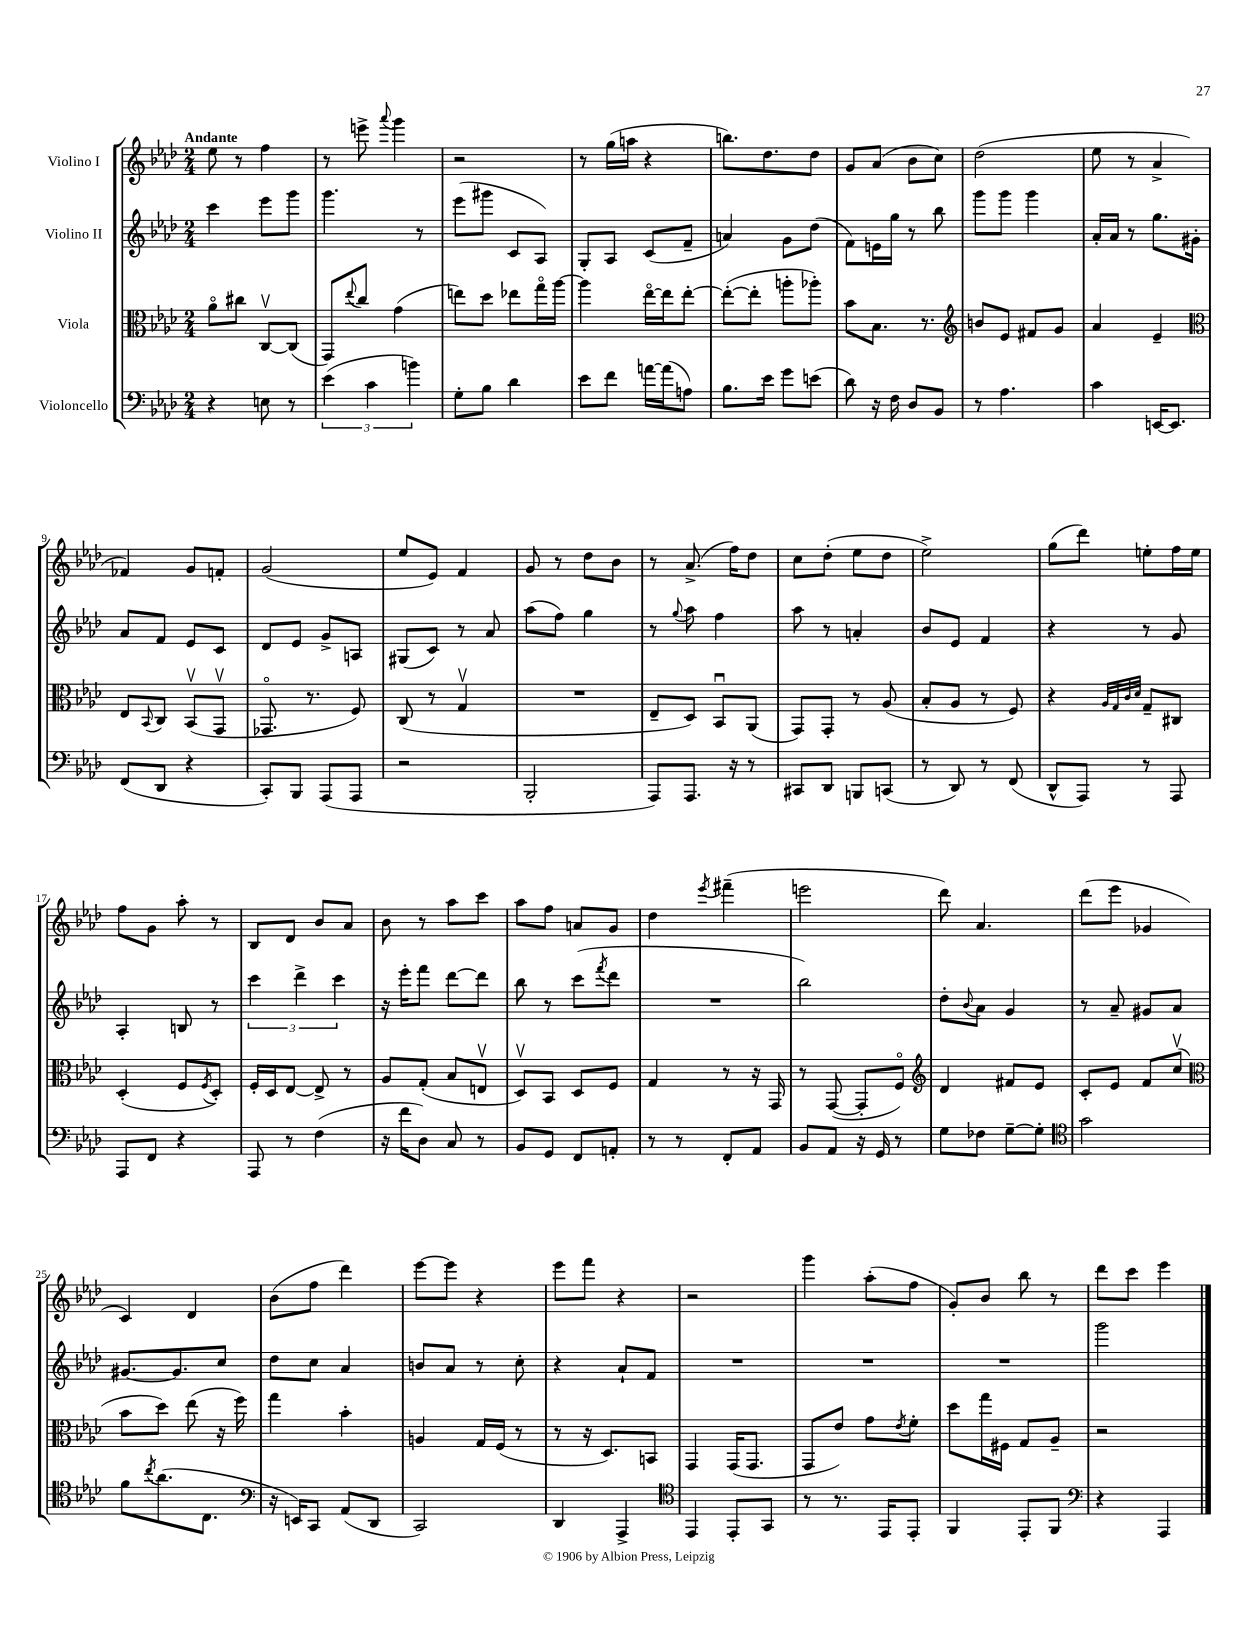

**kern	**kern	**kern	**kern
*staff4	*staff3	*staff2	*staff1
*clefF4	*clefC3	*clefG2	*clefG2
*k[b-e-a-d-]	*k[b-e-a-d-]	*k[b-e-a-d-]	*k[b-e-a-d-]
*M2/4	*M2/4	*M2/4	*M2/4
4r	8a-o	4ccc	8ee-
.	8cc#	.	8r
8E	[8Cv	8eee-	4ff
8r	(8C]	8ggg	.
=	=	=	=
(6e-	8GG)	4.ggg	8r
.	8qqee-	.	.
.	8cc	.	8eee^
6c	.	.	.
.	.	.	8qqaaa-
.	(4g	.	4ggg
6b)	.	.	.
.	.	8r	.
=	=	=	=
8G'	8ee)	(8eee-	2r
8B-	8dd-	8ggg#	.
4d-	8ee-	8c	.
.	16ggo	8A-)	.
.	[16aa-	.	.
=	=	=	=
8e-	4aa-]	8G'	8r
8f	.	8A-	(16gg
.	.	.	16aa
[16a	[16ee-o	(8c	4r
(16a]	16ee-]	.	.
8A)	[8ee-'	8f~	.
=	=	=	=
8.B-	(8ee-'_	4a)	8.bb)
.	8ee-']	.	.
16e-	.	.	8.dd-
8g	8aa'	8g	.
(8e	8aa-')	(8dd-	8dd-
=	=	=	=
8d-)	8b-	8f)	8g
16r	8.B-	16e	(8a-
16F	.	16gg	.
8D-	.	8r	8b-
.	8.r	.	.
8BB-	.	8bb-	8cc)
=	=	=	=
*	*clefG2	*	*
8r	8b	8ggg	(2dd-
4.A-	8e-	8ggg	.
.	8f#	4ggg	.
.	8g	.	.
=	=	=	=
4c	4a-	16a-'	8ee-
.	.	16a-	.
.	.	8r	8r
[16EE	4e-~	8.gg	4a-^
8.EE]	.	.	.
.	.	16g#'	.
=	=	=	=
*	*clefC3	*	*
(8FF	8E-	8a-	4f-)
.	8qqBB-	.	.
8DD-	8C	8f	.
4r	(8BB-v	8e-	8g
.	8GGv	8c	8f'
=	=	=	=
8CC')	8.GG-o	8d-	(2g
8BBB-	.	8e-	.
.	8.r	.	.
(8AAA-	.	8g^	.
8AAA-	8F)	8A	.
=	=	=	=
2r	(8C	(8G#	8ee-
.	8r	8c)	8e-)
.	4Gv	8r	4f
.	.	8a-	.
=	=	=	=
2BBB-'	2r	(8aa-	8g
.	.	8ff)	8r
.	.	4gg	8dd-
.	.	.	8b-
=	=	=	=
8AAA-)	8E-~	8r	8r
.	.	8qqgg	.
8.AAA-	8D-)	8aa-	(8.a-^
.	8BB-u	4ff	.
16r	.	.	16ff)
8r	(8AA-	.	8dd-
=	=	=	=
8CC#	8GG)	8aa-	8cc
8DD-	8GG'	8r	(8dd-'
8BBB	8r	4a'	8ee-
(8CC	(8A-	.	8dd-
=	=	=	=
8r	8B-'	8b-	2ee-^)
8DD-)	8A-	8e-	.
8r	8r	4f	.
(8FF	8F)	.	.
=	=	=	=
8DD-^^	4r	4r	(8gg
8AAA-)	.	.	8ddd-)
.	32qqA-	.	.
.	32qqG	.	.
.	32qqc	.	.
.	32qqd-	.	.
8r	8G~	8r	8ee'
8AAA-	8C#	8g	16ff
.	.	.	16ee
=	=	=	=
8AAA-	(4D-'	4A-'	8ff
8FF	.	.	8g
4r	8F	8B	8aa-'
.	8qF	.	.
.	8D-')	8r	8r
=	=	=	=
8AAA-	16F'	6ccc	8B-
.	16D-	.	.
8r	[8E-	.	8d-
.	.	6ddd-^	.
(4F	8E-^]	.	8b-
.	.	6ccc	.
.	8r	.	8a-
=	=	=	=
16r	8A-	16r	8b-
16f	.	16eee-'	.
8D-)	(8G'	8fff	8r
8C	8B-	[8ddd-	8aa-
8r	8Ev	8ddd-]	8ccc
=	=	=	=
8BB-	8D-v)	8bb-	8aa-
8GG	8BB-	8r	8ff
8FF	8D-	(8ccc	8a
.	.	8qfff	.
8AA'	8F	8ddd-	8g
=	=	=	=
8r	4G	2r	4dd-
8r	.	.	.
.	.	.	8qeee-
8FF'	8r	.	(4fff#~
8AA-	16r	.	.
.	16GG	.	.
=	=	=	=
8BB-	8r	2bb-)	2eee
8AA-	([8GG	.	.
16r	8GG']	.	.
16GG	.	.	.
8r	8Fo)	.	.
=	=	=	=
*	*clefG2	*	*
8G	4d-	8dd-'	8ddd-)
.	.	8qqb-	.
8F-	.	8a-	4.a-
[8G~	8f#	4g	.
8G']	8e-	.	.
=	=	=	=
*clefC4	*	*	*
2g	8c'	8r	(8ddd-
.	8e-	8a-~	8eee-
.	8f	8g#	4g-
.	(8ccv	8a-	.
=	=	=	=
*	*clefC3	*	*
8f	8b-	[8.g#	4c)
8qcc	.	.	.
(8.a-	8dd-)	.	.
.	.	8.g#]	.
.	(8ee-	.	4d-
8.C	.	.	.
.	16r	8cc	.
.	16ff)	.	.
=	=	=	=
*clefF4	*	*	*
16r	4gg	8dd-	(8b-
16EE)	.	.	.
8CC	.	8cc	8ff
(8AA-	4b-'	4a-	4ddd-)
8DD-	.	.	.
=	=	=	=
2CC)	4A	8b	[8eee-
.	.	8a-	8eee-]
.	16G	8r	4r
.	(16F	.	.
.	8r	8cc'	.
=	=	=	=
4DD-	8r	4r	8eee-
.	16r	.	8fff
.	8.D-)	.	.
4AAA-^	.	8a-`	4r
.	8BB	8f	.
=	=	=	=
*clefC4	*	*	*
4EE-	4GG	2r	2r
8EE-'	(16GG	.	.
.	8.GG	.	.
8GG	.	.	.
=	=	=	=
8r	8GG	2r	4ggg
8.r	8e-)	.	.
.	8g	.	(8aa-'
16EE-	.	.	.
.	8qe-	.	.
8EE-'	8f'	.	8ff
=	=	=	=
4FF	8dd-	2r	8g')
.	16gg	.	8b-
.	16F#	.	.
8EE-'	8G	.	8bb-
8FF	8A-~	.	8r
=	=	=	=
*clefF4	*	*	*
4r	2r	2ggg	8ddd-
.	.	.	8ccc
4AAA-	.	.	4eee-
==	==	==	==
*-	*-	*-	*-
